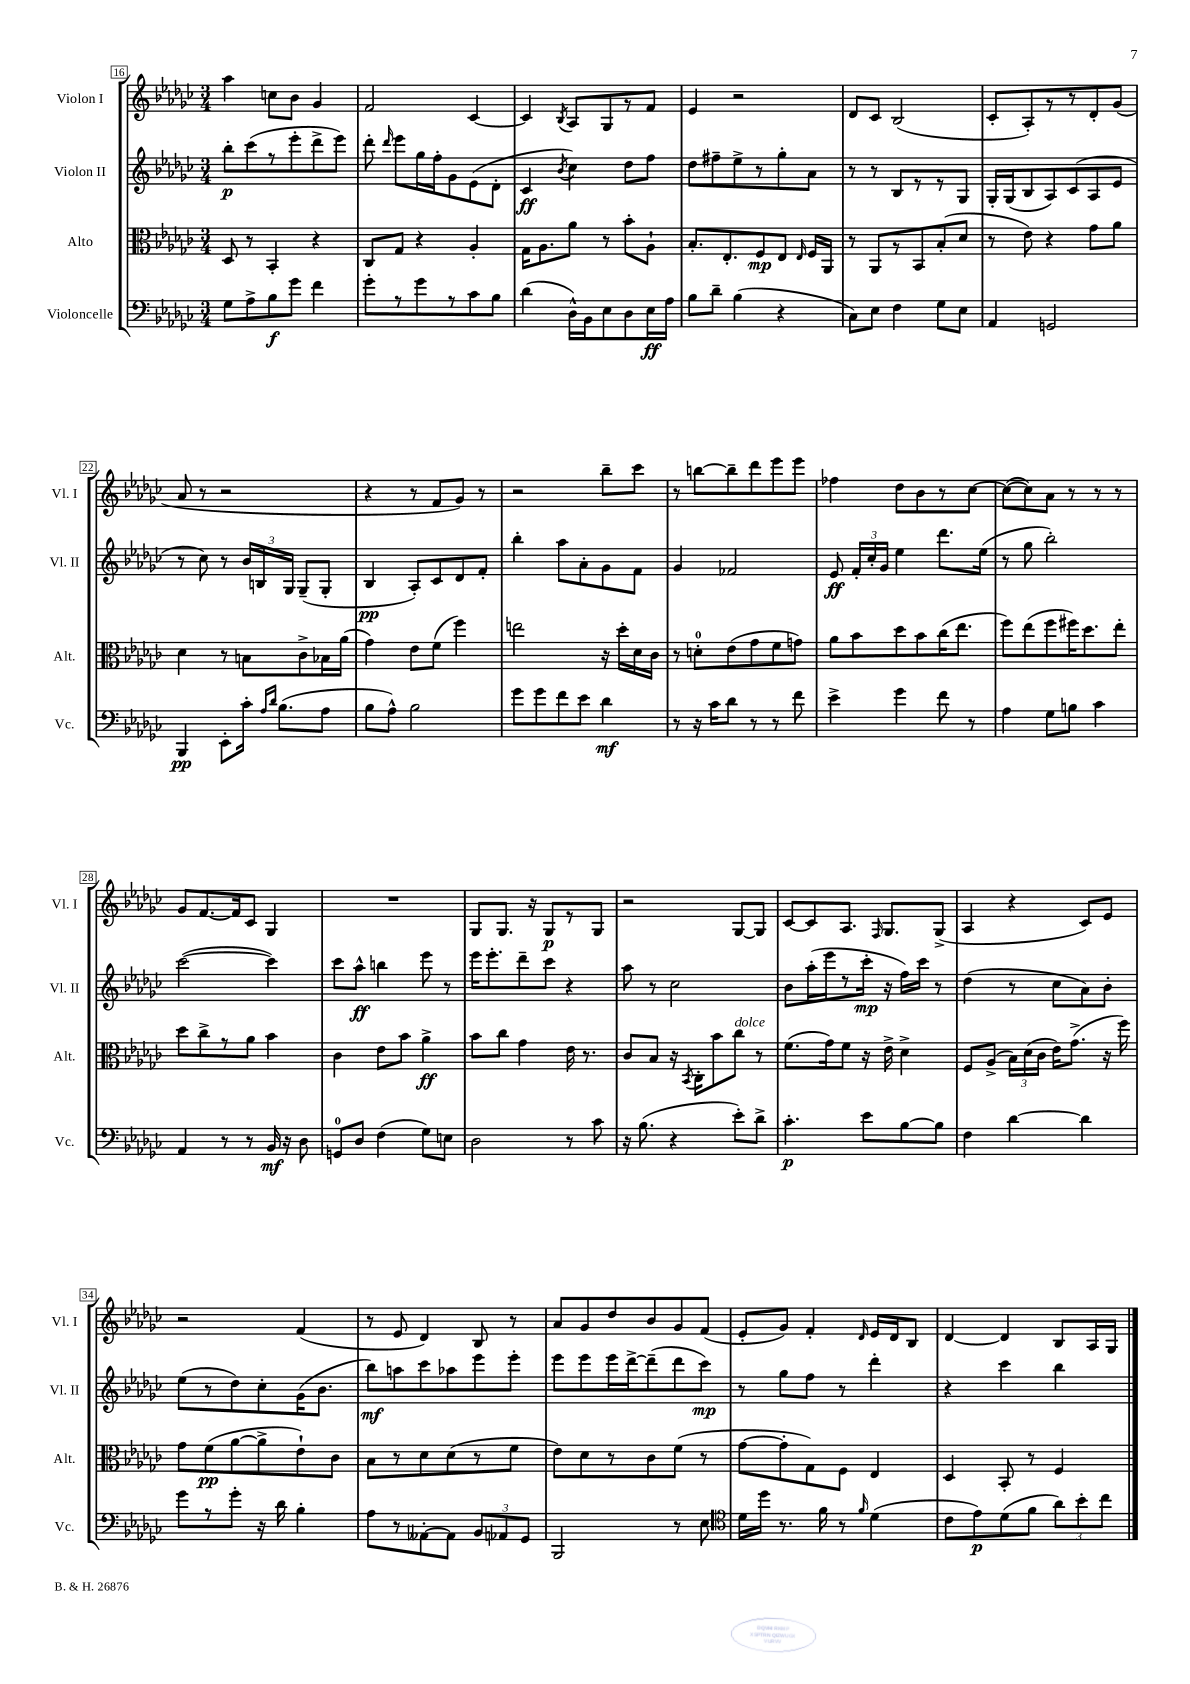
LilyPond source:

<<
\new StaffGroup <<
\new Staff = "s0" \with { instrumentName = "Violon I" shortInstrumentName = "Vl. I" } {
    \clef treble \key ges \major \numericTimeSignature \time 3/4
    \autoBeamOff aes''4 c''8[ bes'8] ges'4 |
    f'2 ces'4~ |
    ces'4 \acciaccatura { bes8 } aes8[ ges8 r8 f'8] |
    ees'4 r2 |
    des'8[ ces'8] bes2( |
    ces'8[-. aes8-.) r8 r8 des'8-. ges'8]( |
    aes'8 r8 r2 |
    r4 r8 f'8[ ges'8]) r8 |
    r2 bes''8[-- ces'''8] |
    r8 b''8[~ b''8-- des'''8 ees'''8 ees'''8] |
    fes''4 des''8[ bes'8 r8 ces''8]~ |
    ces''8[~( ces''8) aes'8] r8 r8 r8 |
    ges'8[ f'8.~ f'16 ces'8] ges4 |
    R2. |
    ges8[ ges8.] r16 ges8[\p r8 ges8] |
    r2 ges8[~ ges8] |
    ces'8[~ ces'8 aes8.] \grace { f16 } ges8.[ ges8]->( |
    aes4 r4 ces'8[) ees'8] |
    r2 f'4( |
    r8 ees'8 des'4) bes8 r8 |
    aes'8[ ges'8 des''8 bes'8 ges'8 f'8]( |
    ees'8[-. ges'8]) f'4-. \grace { des'16 } ees'16[ des'16 bes8] |
    des'4~ des'4 bes8[ aes16 ges16] \bar "|." |
}
\new Staff = "s1" \with { instrumentName = "Violon II" shortInstrumentName = "Vl. II" } {
    \clef treble \key ges \major \numericTimeSignature \time 3/4
    \autoBeamOff bes''8[-.\p ces'''8( r8 ees'''8-. des'''8-> ees'''8]) |
    des'''8-. \grace { des'''16 } ees'''8[ ges''16 f''16-. ges'8 ees'8( des'8]-. |
    ces'4\ff \acciaccatura { bes'8 } ces''4) des''8[ f''8] |
    des''8[ fis''8-- ees''8-> r8 ges''8-. aes'8] |
    r8 r8 bes8[ r8 r8 ges8] |
    ges16[-. ges16( bes8 aes8) ces'8( aes8 ees'8] |
    r8 ces''8) r8 \tuplet 3/2 { bes'16[ b16 ges16] } ges8[--( ges8]-. |
    bes4\pp aes8[-.) ces'8 des'8 f'8]-. |
    bes''4-. aes''8[ aes'8-. ges'8 f'8] |
    ges'4 fes'2 |
    ees'8\ff \tuplet 3/2 { f'16[-. ces''16-. ges'16] } ees''4 des'''8.[ ees''16]( |
    r8 ges''8 bes''2-.) |
    ces'''2~( ces'''4) |
    ces'''8[ aes''8]-^\ff b''4 ees'''8 r8 |
    ees'''16[ ees'''8.-. des'''8-- ces'''8] r4 |
    aes''8 r8 ces''2 |
    bes'8[ aes''16-.( ees'''16 r8 ces'''16]-.\mp r16 f''16[) ces'''16] r8 |
    des''4( r8 ces''8[ aes'8) bes'8]-. |
    ees''8[( r8 des''8) ces''8-. ges'16( bes'8.] |
    bes''8[\mf) a''8 ces'''8 aes''8 ees'''8 ees'''8]-. |
    ees'''8[ ees'''8 ees'''16 des'''16~-> des'''8--( des'''8 ces'''8]\mp) |
    r8 ges''8[ f''8] r8 des'''4-. |
    r4 ces'''4 bes''4 \bar "|." |
}
\new Staff = "s2" \with { instrumentName = "Alto" shortInstrumentName = "Alt." } {
    \clef alto \key ges \major \numericTimeSignature \time 3/4
    \autoBeamOff des8 r8 bes,4-. r4 |
    ces8[ ges8] r4 aes4-. |
    ges16[ aes8. aes'8] r8 bes'8[-. aes8]-! |
    bes8.[-. ees8.-. f8\mp ees8] \grace { ees16 } f16[ aes,16] |
    r8 aes,8[ r8 bes,8 bes8-.( des'8] |
    r8 ees'8) r4 ges'8[ aes'8] |
    des'4 r8 b8[ ces'8-> bes16 aes'16]( |
    ges'4) ees'8[ f'8]( f''4) |
    e''2 r16 des''16[-. des'16 ces'16] |
    r8 d'8[-0-. ees'8( ges'8 f'8 g'8]) |
    aes'8[ bes'8 des''8 bes'8 ces''16( ees''8.] |
    f''8[) ees''8( f''8 fis''16) des''8. ees''8]-. |
    des''8[ ces''8-> r8 aes'8] bes'4 |
    ces'4 ees'8[ bes'8] aes'4->\ff |
    bes'8[ ces''8] ges'4 ees'16 r8. |
    ces'8[ bes8] r16 \acciaccatura { bes,8 } ces16[-. bes'8 ces''8]^\markup { \italic "dolce" } r8 |
    f'8.[( ges'16) f'8] r16 ees'16-> des'4-> |
    f8[ aes8]->( \tuplet 3/2 { bes16[) des'16( ces'16] } ees'16[) ges'8.]->( r16 f''16) |
    ges'8[ f'8\pp( aes'8~ aes'8-> ees'8-!) ces'8] |
    bes8[ r8 des'8 des'8( r8 f'8] |
    ees'8[) des'8 r8 ces'8 f'8]( r8 |
    ges'8[~ ges'8-. ges8) f8] ees4 |
    des4 bes,8-. r8 f4 \bar "|." |
}
\new Staff = "s3" \with { instrumentName = "Violoncelle" shortInstrumentName = "Vc." } {
    \clef bass \key ges \major \numericTimeSignature \time 3/4
    \autoBeamOff ges8[ aes8-> bes8\f ges'8] f'4 |
    ges'8[-. r8 ges'8 r8 ces'8 bes8] |
    des'4( des16[-^) bes,16 ees8 des8 ees16\ff aes16] |
    bes8[ des'8]-- bes4( r4 |
    ces8[) ees8] f4 ges8[ ees8] |
    aes,4 g,2 |
    bes,,4\pp ees,8[-. ces'16]-. \grace { aes16[ des'16] } bes8.[( aes8] |
    bes8[ aes8]-^) bes2 |
    ges'8[ ges'8 f'8 ees'8] des'4\mf |
    r8 r16 ces'16[ des'8] r8 r8 f'8 |
    ees'4-> ges'4 f'8 r8 |
    aes4 ges8[ b8] ces'4 |
    aes,4 r8 r8 bes,16\mf r16 des8 |
    g,8[-0 des8] f4( ges8[) e8] |
    des2 r8 ces'8 |
    r16 bes8.( r4 ees'8[-.) des'8]-> |
    ces'4.-.\p ees'8[ bes8~ bes8] |
    f4 des'4~ des'4 |
    ges'8[ r8 ges'8]-. r16 des'16 bes4-. |
    aes8[ r8 aeses,8~-. aeses,8] \tuplet 3/2 { bes,8[ aes,8 ges,8] } |
    bes,,2 r8 ees8 |
    \clef tenor des'16[ des''16] r8. f'16 r8 \grace { f'16 } des'4( |
    ces'8[ ees'8\p) des'8( f'8] \tuplet 3/2 { aes'8[) bes'8-. ces''8] } \bar "|." |
}
>>
>>
\layout { \context { \Score currentBarNumber = #16 \override BarNumber.stencil = #(make-stencil-boxer 0.1 0.3 ly:text-interface::print) } }
